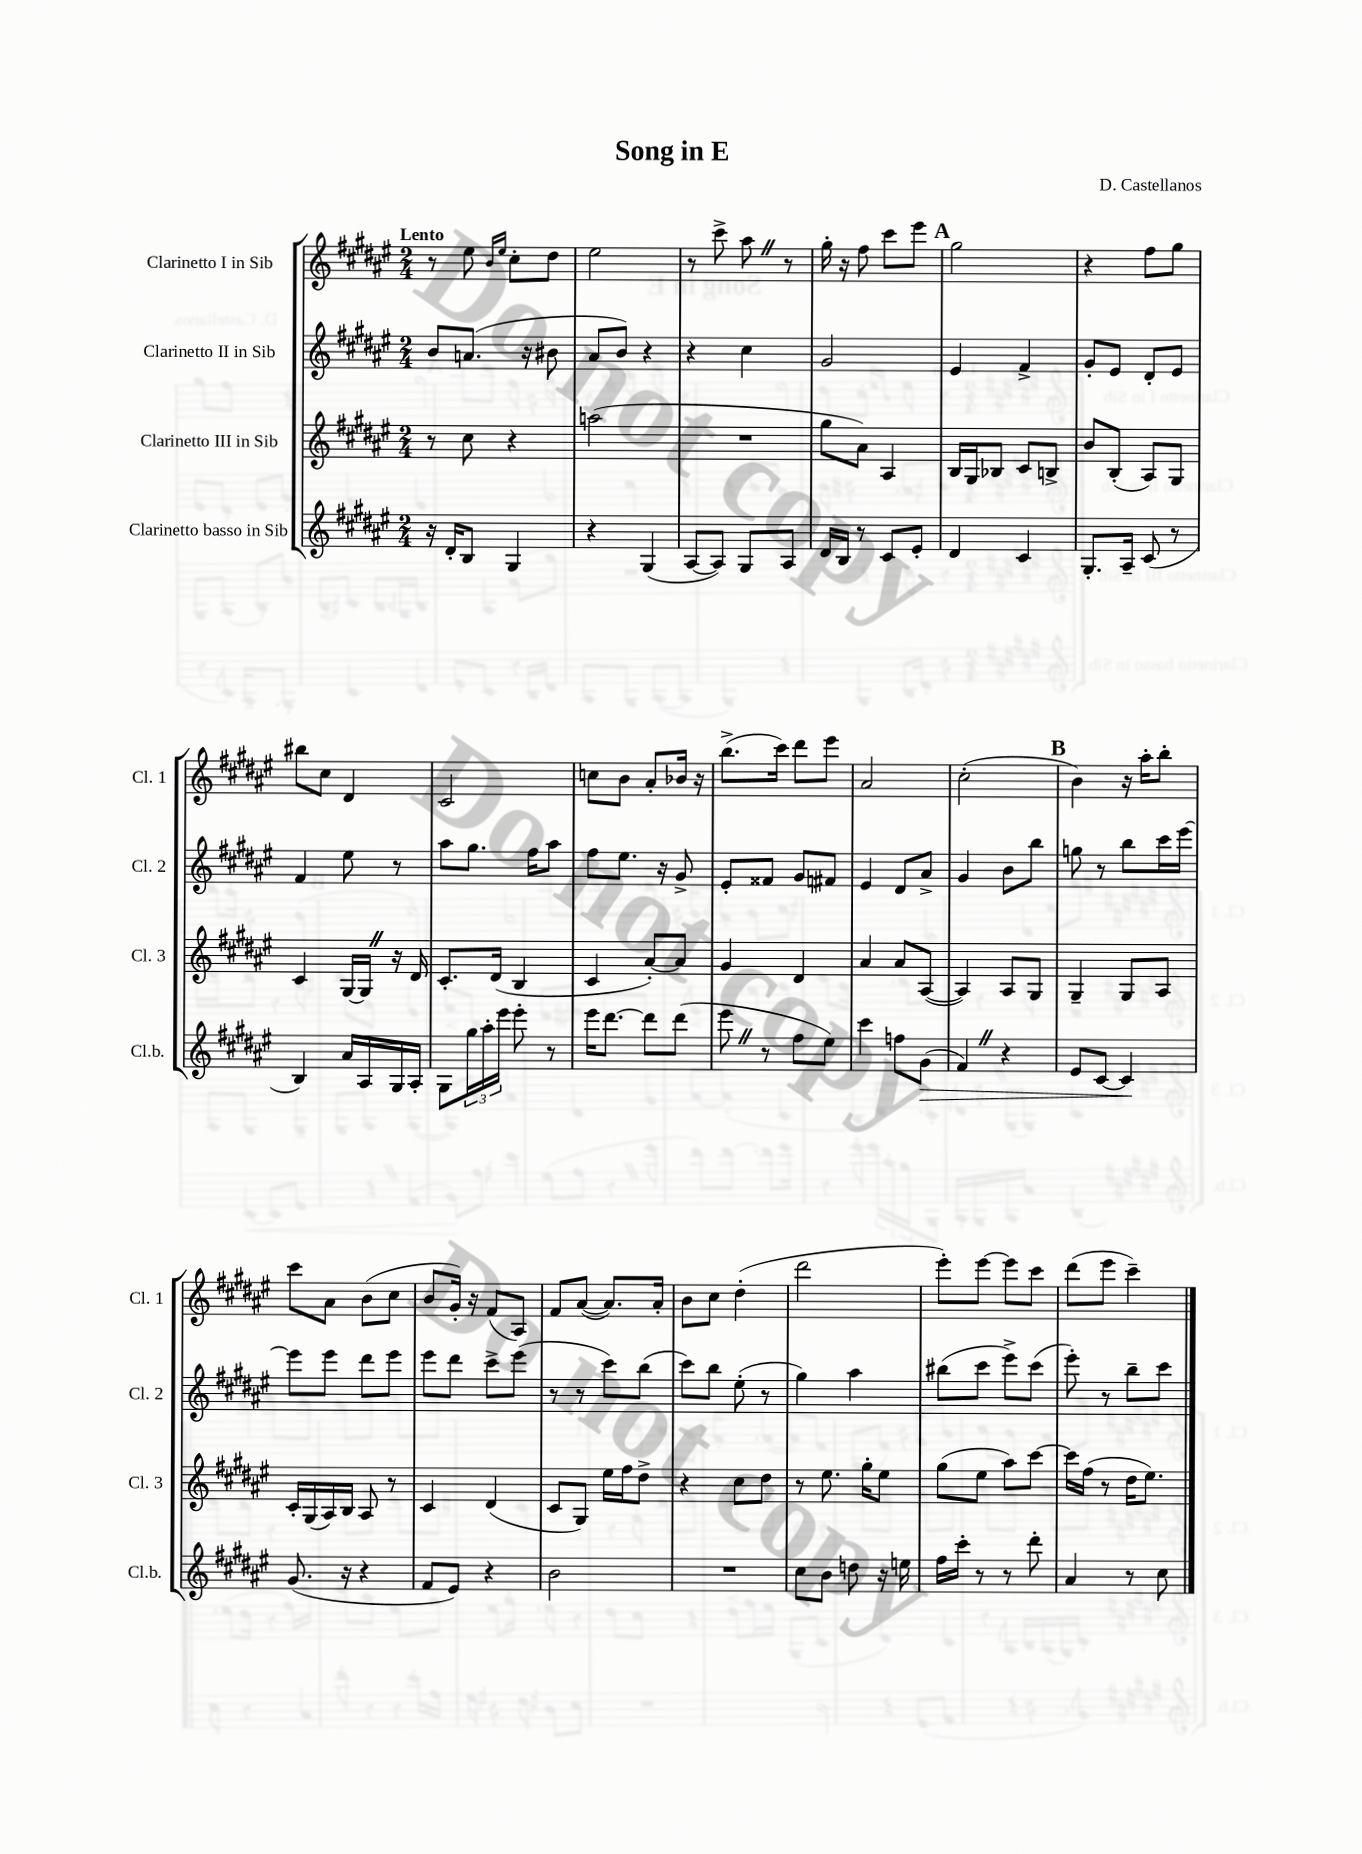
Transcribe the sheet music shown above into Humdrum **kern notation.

**kern	**kern	**kern	**kern
*staff4	*staff3	*staff2	*staff1
*clefG2	*clefG2	*clefG2	*clefG2
*k[f#c#g#d#a#e#]	*k[f#c#g#d#a#e#]	*k[f#c#g#d#a#e#]	*k[f#c#g#d#a#e#]
*M2/4	*M2/4	*M2/4	*M2/4
16r	8r	8b	8r
16d#'	.	.	.
8B	8cc#	(8.a	8ee#
.	.	.	16qqb
.	.	.	16qqee#
4G#	4r	.	8cc#'
.	.	16r	.
.	.	8b#	8dd#
=	=	=	=
4r	(2aa	8a#	2ee#
.	.	8b)	.
(4G#	.	4r	.
=	=	=	=
[8A#	2r	4r	8r
8A#])	.	.	8ccc#^
8G#	.	4cc#	8aa#
8A#	.	.	8r
=	=	=	=
16d#	8gg#	2g#	16gg#'
16B	.	.	16r
8r	8a#)	.	8ff#
8c#	4A#	.	8ccc#
8e#'	.	.	8eee#
=	=	=	=
4d#	16B	4e#	2gg#
.	16G#	.	.
.	8B-	.	.
4c#	8c#	4f#^	.
.	8B^	.	.
=	=	=	=
8.G#'	8b	8g#'	4r
.	(8B'	8e#	.
16A#~	.	.	.
(8c#	8A#)	8d#'	8ff#
8r	8G#	8e#	8gg#
=	=	=	=
4B)	4c#	4f#	8bb#
.	.	.	8cc#
16a#	[16G#	8ee#	4d#
16A#	16G#]	.	.
16G#	16r	8r	.
16A#'	16d#	.	.
=	=	=	=
8G#	8.c#'	8aa#	2c#
24gg#	.	8.gg#	.
24aa#'	.	.	.
.	(16d#	.	.
24eee#	.	.	.
8eee#'	4B	.	.
.	.	16ff#	.
8r	.	8aa#	.
=	=	=	=
16eee#	4c#	8ff#	8cc
[8.ddd#	.	.	.
.	.	8.ee#	8b
8ddd#]	[8a#')	.	8a#'
.	.	16r	.
(8ddd#	8a#]	8g#^	16b-
.	.	.	16r
=	=	=	=
8eee#	4g#	8e#'	(8.bb^
8r	.	8f##	.
.	.	.	16ccc#)
8ff#	4d#	8g#	8ddd#
8ee#)	.	8f#	8eee#
=	=	=	=
4ccc#	4a#	4e#	2a#
8ff	8a#	8d#	.
(8g#	([8A#	8a#^	.
=	=	=	=
4f#)	4A#])	4g#	(2cc#'
4r	8A#	8b	.
.	8G#	8bb	.
=	=	=	=
8e#	4G#~	8gg	4b)
[8c#	.	8r	.
4c#]	8G#	8bb	16r
.	.	.	16aa#'
.	8A#	16ccc#	8bb'
.	.	[16eee#	.
=	=	=	=
(8.g#	16c#'	8eee#]	8ccc#
.	(16G#	.	.
.	16A#)	8eee#	8a#
16r	16B	.	.
4r	8A#	8ddd#	(8b
.	8r	8eee#	8cc#
=	=	=	=
8f#	4c#	8eee#	8b
8e#)	.	8ddd#	16g#')
.	.	.	16r
4r	(4d#	8ccc#^	(8f#
.	.	(8eee#	8A#)
=	=	=	=
2b	8c#	8r	8f#
.	8G#)	8r	([8a#
.	16ee#	8ccc#)	8.a#])
.	16ff#	.	.
.	8dd#^	(8bb	.
.	.	.	16a#'
=	=	=	=
2r	4r	8ccc#)	8b
.	.	8bb	8cc#
.	8cc#	(8ee#'	(4dd#'
.	8dd#	8r	.
=	=	=	=
8cc#	8r	4gg#)	2ddd#
8b	8.ee#	.	.
8dd	.	4aa#	.
.	16gg#'	.	.
16r	8ee#	.	.
16ee	.	.	.
=	=	=	=
16ff#	(8gg#	(8bb#	8eee#')
16ccc#'	.	.	.
8r	8ee#	8ccc#	[8eee#
8r	8aa#)	8eee#^)	8eee#]
8ddd#'	[8ccc#	(8ccc#	8ccc#
=	=	=	=
4a#	16ccc#]	8eee#')	(8ddd#
.	(16ff#	.	.
.	8r	8r	8eee#
8r	16dd#	8bb~	4ccc#~)
.	8.ee#)	.	.
8cc#	.	8ccc#	.
==	==	==	==
*-	*-	*-	*-
